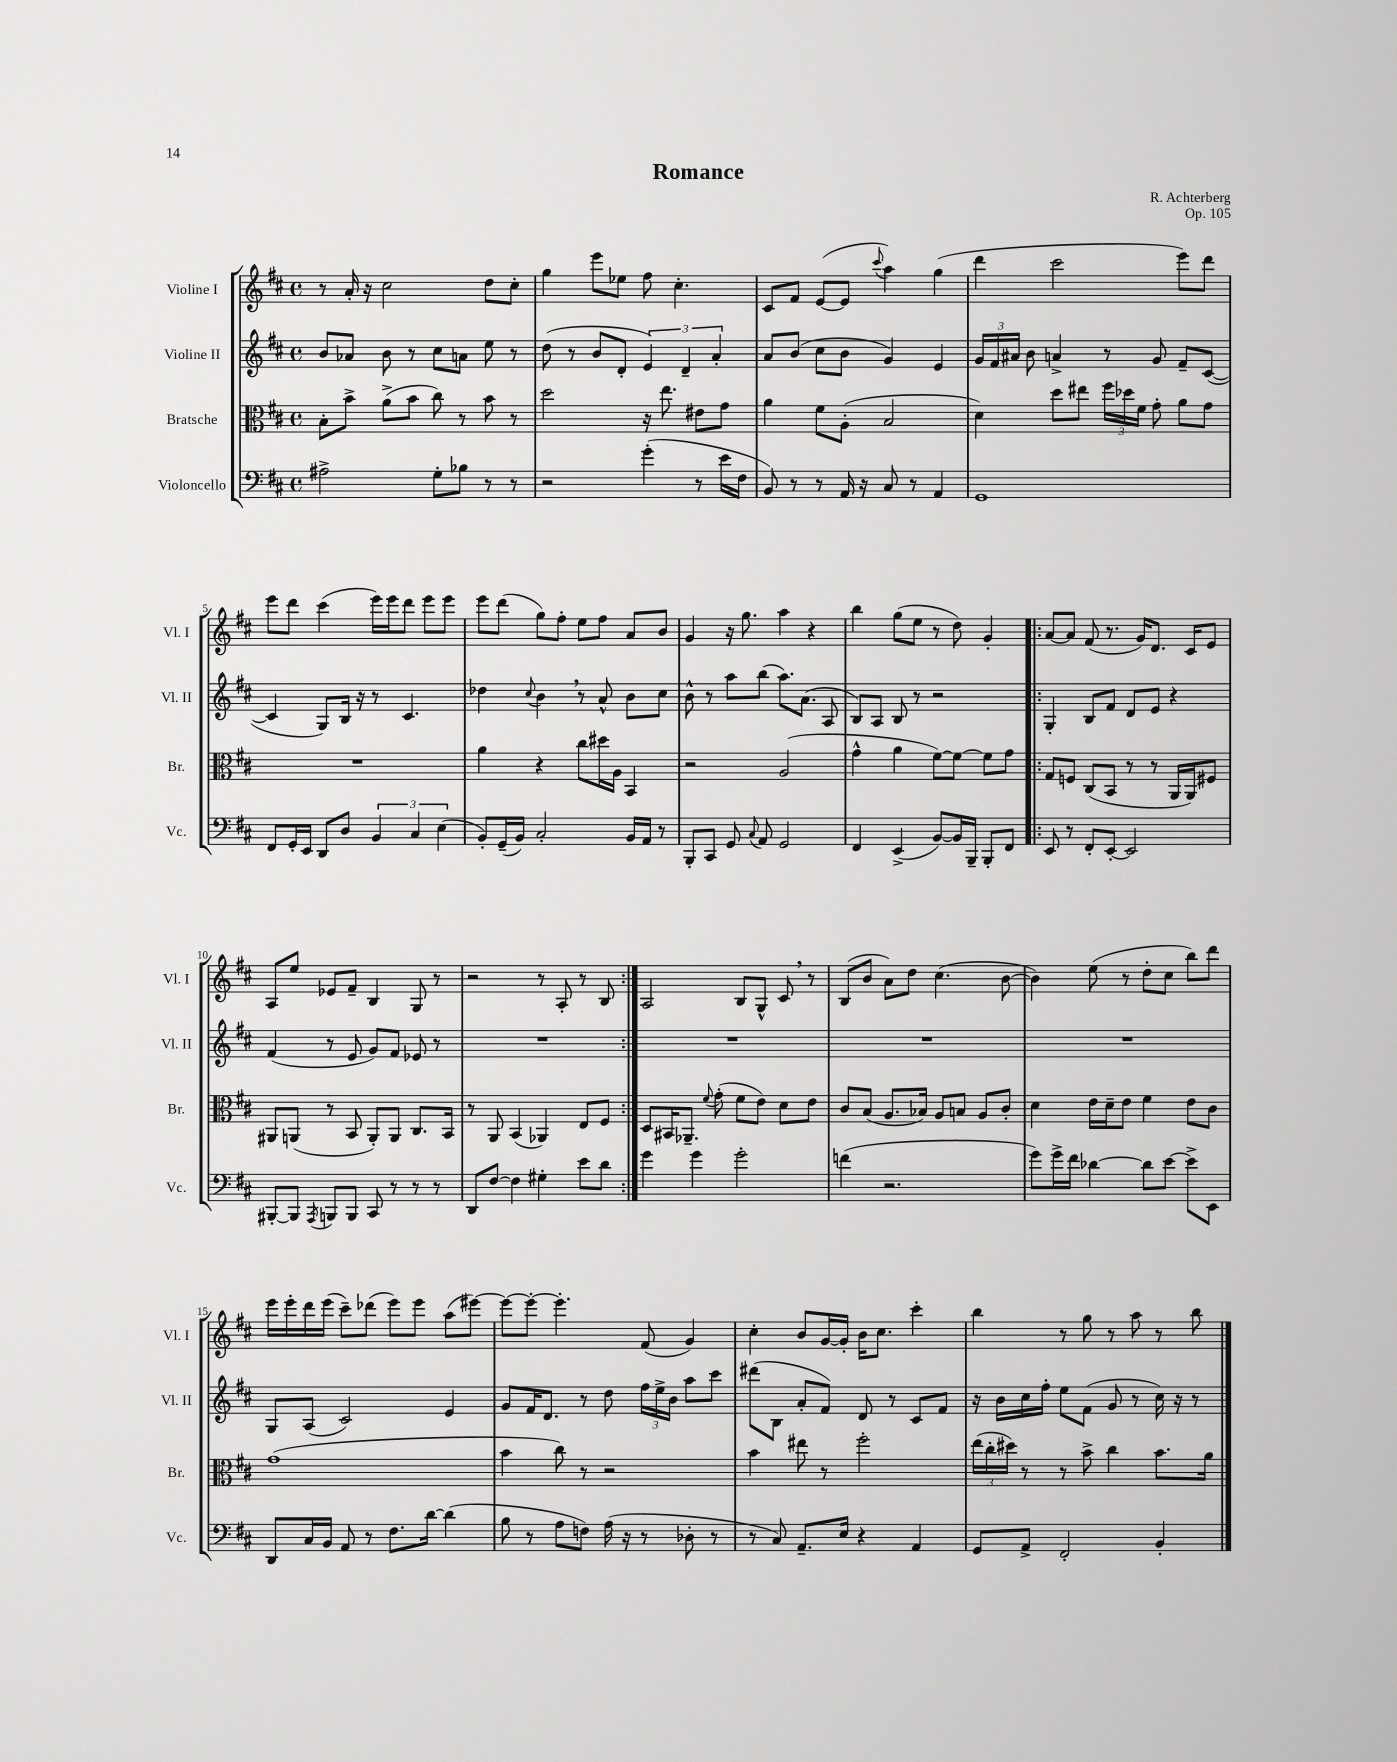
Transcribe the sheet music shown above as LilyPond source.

\header { title = "Romance" composer = "R. Achterberg" opus = "Op. 105" }
<<
\new StaffGroup <<
\new Staff = "s0" \with { instrumentName = "Violine I" shortInstrumentName = "Vl. I" } {
    \clef treble \key d \major \defaultTimeSignature \time 4/4
    \autoBeamOff r8 a'16-. r16 cis''2 d''8[ cis''8]-. |
    g''4 e'''8[ ees''8] fis''8 cis''4.-. |
    cis'8[ fis'8] e'8[~( e'8] \appoggiatura { cis'''8 } a''4) g''4( |
    d'''4 cis'''2 e'''8[) d'''8] |
    e'''8[ d'''8] cis'''4( e'''16[) e'''16 d'''8] e'''8[ e'''8] |
    e'''8[ d'''8]( g''8[) fis''8]-. e''8[ fis''8] a'8[ b'8] |
    g'4 r16 g''8. a''4 r4 |
    b''4 g''8[( e''8] r8 d''8) g'4-. |
    \repeat volta 2 { a'8[~ a'8] fis'8( r8. g'16[) d'8.] cis'16[ e'8] |
    a8[ e''8] ees'8[ fis'8]-- b4 g8 r8 |
    r2 r8 a8-. r8 b8 | }
    a2 b8[ g8]-^ cis'8 \breathe r8 |
    b8[( b'8] a'8[) d''8] cis''4.( b'8~ |
    b'4) e''8( r8 d''8[-. cis''8] b''8[) d'''8] |
    e'''16[ e'''16-. d'''16 e'''16]( cis'''8[--) des'''8]( e'''8[) e'''8] a''8[( eis'''8]~) |
    eis'''8[~ eis'''8]~-. eis'''4.-. fis'8( g'4) |
    cis''4-. b'8[ g'16~ g'16]-. b'16[ cis''8.] cis'''4-. |
    b''4 r8 g''8 r8 a''8 r8 b''8 \bar "|." |
}
\new Staff = "s1" \with { instrumentName = "Violine II" shortInstrumentName = "Vl. II" } {
    \clef treble \key d \major \defaultTimeSignature \time 4/4
    \autoBeamOff b'8[ aes'8] b'8 r8 cis''8[ a'8] e''8 r8 |
    d''8( r8 b'8[ d'8]-. \tuplet 3/2 { e'4) d'4-- a'4-. } |
    a'8[ b'8]( cis''8[ b'8] g'4) e'4 |
    \tuplet 3/2 { g'16[ fis'16 ais'16] } b'8 a'4-> r8 g'8 fis'8[-- cis'8]~( |
    cis'4 g8[) b16] r16 r8 cis'4. |
    des''4 \appoggiatura { cis''8 } b'4 \breathe r8 a'8-^ b'8[ cis''8] |
    b'8-^ r8 a''8[ b''8]( a''8.[) a'8.]( a8 |
    b8[) a8] b8 r8 r2 |
    \repeat volta 2 { g4-. b8[ fis'8] d'8[ e'8] r4 |
    fis'4( r8 e'8 g'8[) fis'8] ees'8 r8 |
    R1 | }
    R1 |
    R1 |
    R1 |
    g8[ a8]( cis'2) e'4 |
    g'8[ fis'16 d'8.] r8 d''8 \tuplet 3/2 { fis''16[ e''16-> b'16] } a''8[ cis'''8] |
    dis'''8[( b8] a'8[-. fis'8]) d'8 r8 cis'8[ fis'8] |
    r16 b'16[ cis''16 fis''16]-. e''8[ fis'8]( g'8 r8 cis''16) r16 r8 \bar "|." |
}
\new Staff = "s2" \with { instrumentName = "Bratsche" shortInstrumentName = "Br." } {
    \clef alto \key d \major \defaultTimeSignature \time 4/4
    \autoBeamOff b8[-. b'8]-> a'8[->( b'8] cis''8) r8 b'8 r8 |
    d''2 r16 e''8. eis'8[ g'8] |
    a'4 fis'8[ a8]-.( b2 |
    d'4) d''8[ eis''8] \tuplet 3/2 { fis''16[ des''16 fis'16] } g'8-. a'8[ g'8] |
    R1 |
    a'4 r4 cis''8[ dis''16 a16] b,4 |
    r2 a2( |
    g'4-^ a'4 fis'8[~) fis'8]~ fis'8[ g'8] |
    \repeat volta 2 { g8[ f8] cis8[( b,8] r8 r8 a,16[ a,16) fis8] |
    ais,8[ a,8]( r8 b,8 a,8[-.) a,8] cis8.[ b,16] |
    r8 a,8 b,4( aes,4) e8[ fis8] | }
    d8[ bis,16 aes,8.]-- \appoggiatura { fis'8 } g'8-.( fis'8[ e'8]) d'8[ e'8] |
    cis'8[ b8]( a8.[ bes16]) a8[ b8] a8[ cis'8]-. |
    d'4 e'16[ d'16-- e'8] fis'4 e'8[ cis'8] |
    g'1( |
    b'4 cis''8) r8 r2 |
    b'4 eis''8 r8 fis''2-. |
    \tuplet 3/2 { e''16[( cis''16-. dis''16]) } r8 r8 b'8-> cis''4 b'8.[ a'16] \bar "|." |
}
\new Staff = "s3" \with { instrumentName = "Violoncello" shortInstrumentName = "Vc." } {
    \clef bass \key d \major \defaultTimeSignature \time 4/4
    \autoBeamOff ais2-> g8[-. bes8] r8 r8 |
    r2 g'4-.( r8 e'16[ fis16] |
    b,8) r8 r8 a,16 r16 cis8 r8 a,4 |
    g,1 |
    fis,8[ g,16-. e,16] d,8[ d8] \tuplet 3/2 { b,4 cis4 e4( } |
    b,8[-.) g,16--( b,16]) cis2-. b,16[ a,16] r8 |
    b,,8[-. cis,8] g,8 \appoggiatura { cis8 } a,8 g,2 |
    fis,4 e,4->( b,8[~) b,16 b,,16]-- b,,8[-. fis,8] |
    \repeat volta 2 { e,8 r8 fis,8[-. e,8]~-. e,2 |
    bis,,8[~-. bis,,8] \acciaccatura { a,,8 } b,,8[ b,,8] cis,8 r8 r8 r8 |
    d,8[ fis8]~ fis4 gis4-. e'8[ d'8] | }
    g'4 g'4 g'2-. |
    f'4( r2. |
    g'8[) g'16-> fis'16] des'4~ des'8[ e'8]~ e'8[-> e,8] |
    d,8[ cis16 b,16] a,8 r8 fis8.[ d'16]~ d'4( |
    b8 r8 a8[ f8]) a16( r16 r8 des8-. r8 |
    r8 cis8) a,8.[-- e16] r4 a,4 |
    g,8[ a,8]-> fis,2-. b,4-. \bar "|." |
}
>>
>>
